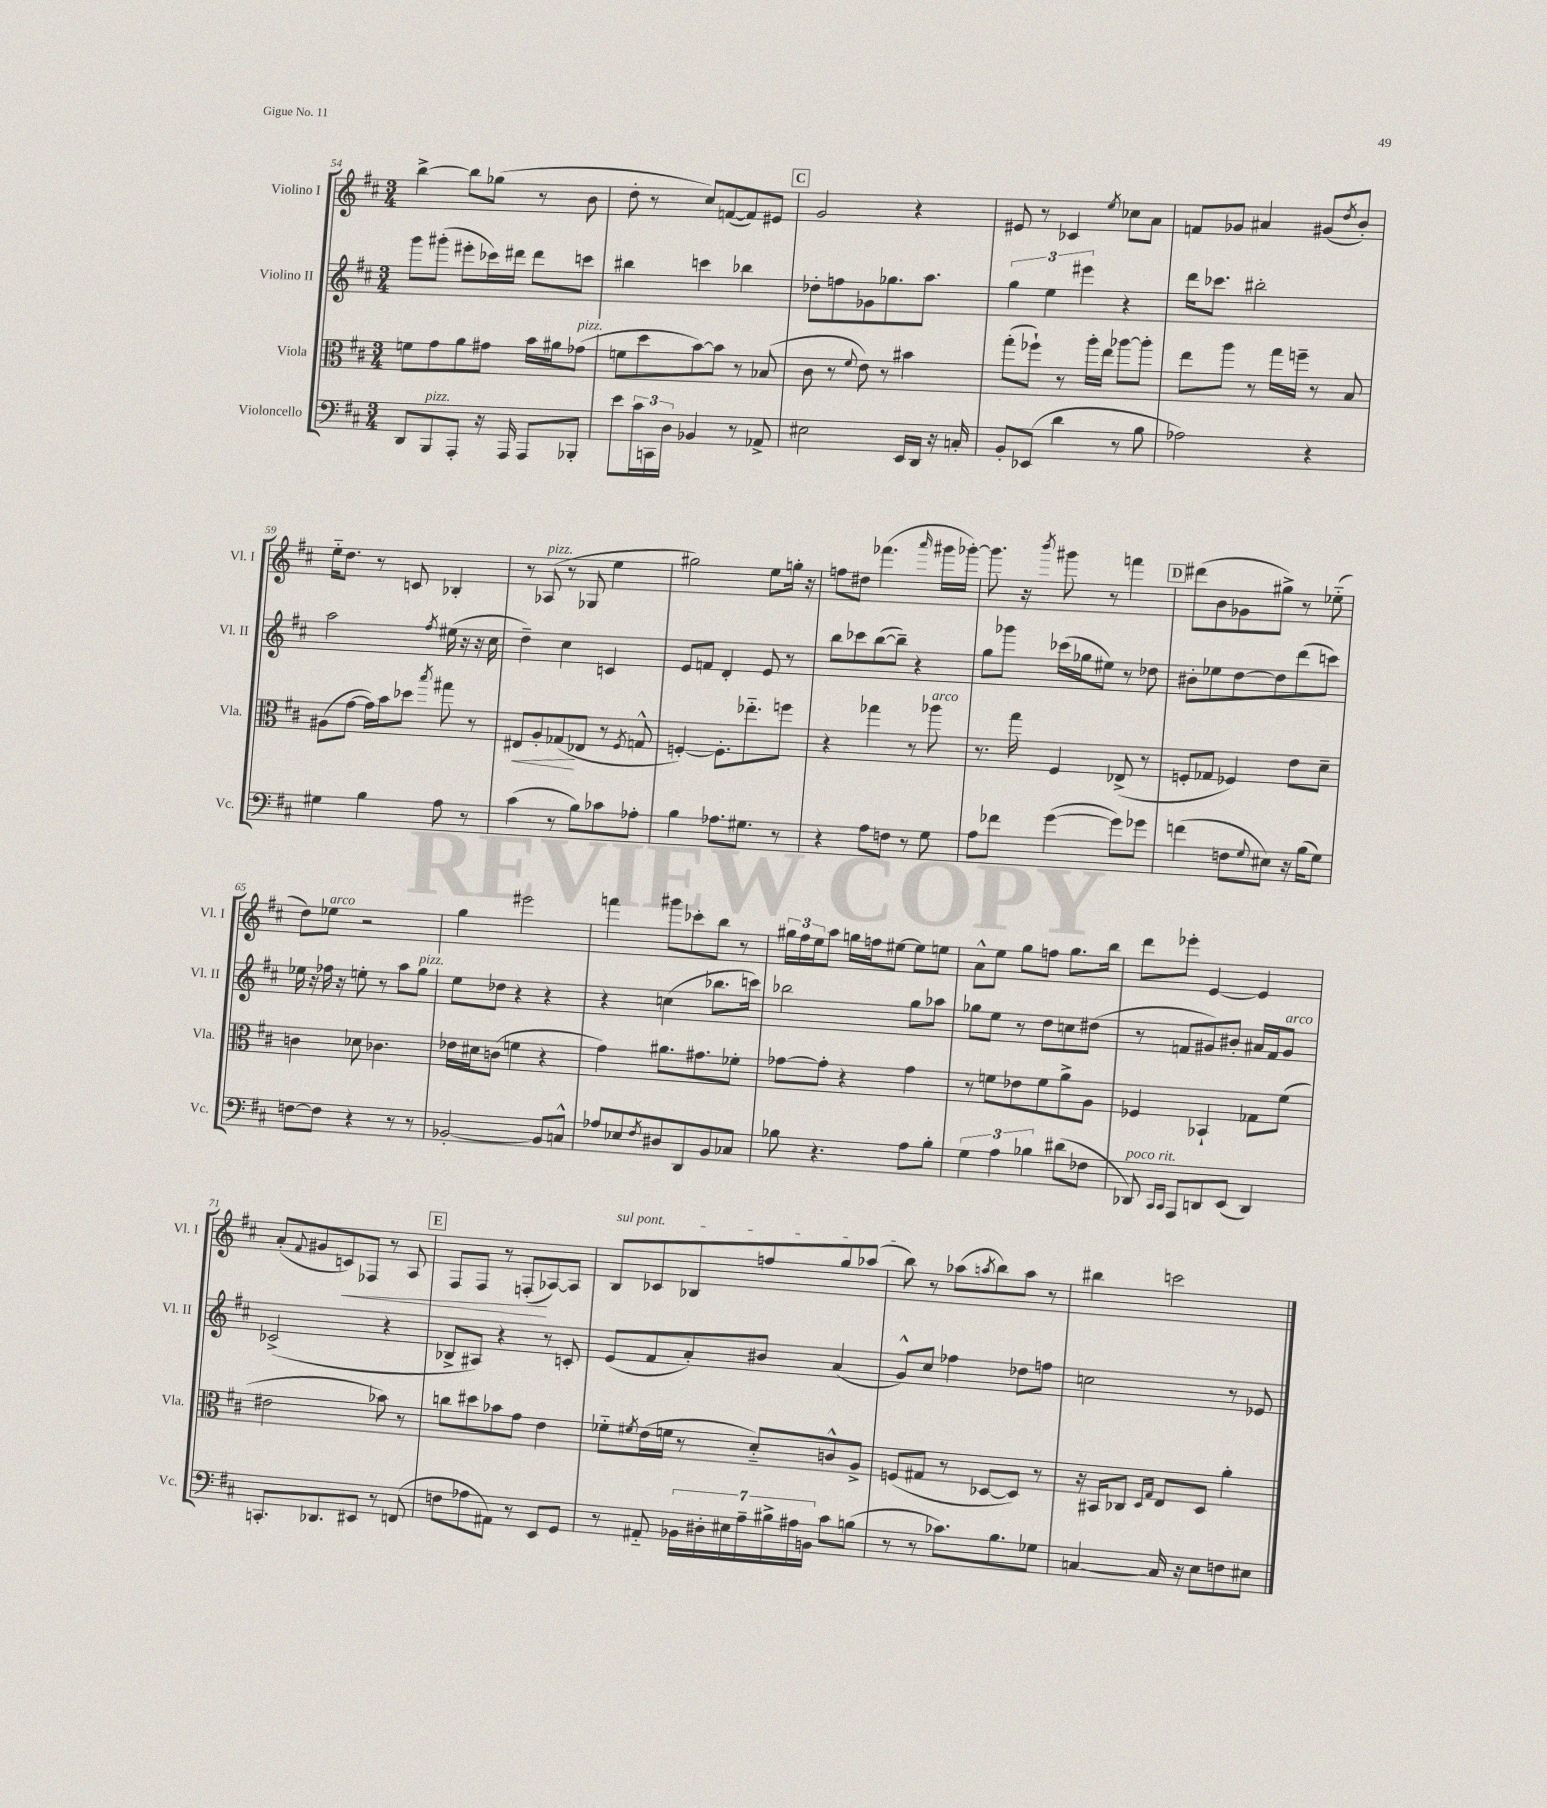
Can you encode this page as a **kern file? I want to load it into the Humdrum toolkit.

**kern	**kern	**dynam	**kern	**kern	**dynam
*part4	*part3	*part3	*part2	*part1	*part1
*staff4	*staff3	*staff3	*staff2	*staff1	*staff1
*I"Violoncello	*I"Viola	*	*I"Violino II	*I"Violino I	*
*I'Vc.	*I'Vla.	*	*I'Vl. II	*I'Vl. I	*
*clefF4	*clefC3	*	*clefG2	*clefG2	*
*k[f#c#]	*k[f#c#]	*	*k[f#c#]	*k[f#c#]	*
*M3/4	*M3/4	*	*M3/4	*M3/4	*
=54	=54	=54	=54	=54	=54
8DD/L	8fn\L	.	8ggg\L	[4bb^\	.
!LO:TX:a:i:t=pizz.	!	!	!	!	!
8BBB/	8g\	.	(8ggg#X'\J	.	.
8AAA'/J	8a\	.	8eee#X'\L	8bb\L]	.
16r	8g#X\J	.	16ccc-X\L)	(8gg-X\J	.
16AAA/	.	.	16ddd#X\JJ	.	.
8AAA/L	16b\LL	.	8ddd#\L	8r	.
.	16a#X\J	.	.	.	.
!	!LO:TX:a:i:t=pizz.	!	!	!	!
8BBB-X'/J	(8g-X\J	.	8cccn\J	8b\	.
=55	=55	=55	=55	=55	=55
8e\L	8fn\L	.	4bb#X\	8dd'\	.
24c#\L	8dd\	.	.	8r	.
24CCn\	.	.	.	.	.
24D\JJ	.	.	.	.	.
4BB-X/	[8b\)	.	4cccn\	8cc#/L)	.
.	8b\J]	.	.	([8fn/	.
8r	8r	.	4bb-X\	8f/])	.
8AA-X^/	(8B-X/	.	.	8e#X/J	.
!!LO:REH:place=s1:t=C
=56	=56	=56	=56	=56	=56
2E#X\	8c#\	.	8dd-X'\L	2g/	.
.	8r	.	8ffn\	.	.
.	8qqf#/	.	.	.	.
.	8e\)	.	8g-X\	.	.
.	8r	.	8.gg-X\	.	.
16EE/LL	4b#X\	.	.	4r	.
16DD/JJ	.	.	8.aa\J	.	.
16r	.	.	.	.	.
16Cn'/	.	.	.	.	.
=57	=57	=57	=57	=57	=57
8BB'/L	(8gg'\L	.	6gg\	8e#X/	.
(8EE-X/J	8ff-X`\J)	.	.	8r	.
.	.	.	6ee\	.	.
4d\	8r	.	.	4c-X/	.
.	.	.	6eee#X\	.	.
.	16aa'\LL	.	.	.	.
.	16ee\JJ	.	.	.	.
.	.	.	.	8qee/	.
8r	[8aa-X\L	.	4r	8cc-X\L	.
8B\	8aa-'\J]	.	.	8a\J	.
=58	=58	=58	=58	=58	=58
2A-X\)	8ee\L	.	16ddd\KL	8fn/L	.
.	.	.	8.ccc-X\J	.	.
.	8aa\J	.	.	8g-X/J	.
.	8r	.	2bb#X'\	4a#X/	.
.	16gg\LL	.	.	.	.
.	16ffn~\JJ	.	.	.	.
4r	8r	.	.	(8g#X/L	.
.	.	.	.	8qdd/	.
.	8B/	.	.	8b'/J)	.
!!LO:LB:g=z
=59	=59	=59	=59	=59	=59
4G#X\	(8A#X\L	.	2aa\	16ee\KL	.
.	.	.	.	8.dd\J	.
.	[8g\J	.	.	.	.
4B\	16g\LL])	.	.	8r	.
.	16b\J	.	.	.	.
.	8dd-X\J	.	.	8cn/	.
.	8qbb/	.	8qff#/	.	.
8A\	8gg#X\	.	(16ee#X\	4B-X'/	.
.	.	.	16r	.	.
8r	8r	.	16r	.	.
.	.	.	16cc#\	.	.
=60	=60	=60	=60	=60	=60
!	!	!LO:HP:b	!	!	!
(4c#\	8E#X/L	<	4dd~\)	8r	.
!	!	!	!	!LO:TX:a:i:t=pizz.	!
.	8A'/	.	.	(8A-X/	.
8r	(8G-X/	.	4cc#\	8r	.
8B\L)	8E-X/J	[	.	8G-X/	.
8c-X\	8r	.	4cn/	4ee\	.
.	8qF#/	.	.	.	.
8A-X'\J	8Gn^^/	.	.	.	.
=61	=61	=61	=61	=61	=61
4B\	[4Fn'/)	.	8e/L	2gg#X\)	.
.	.	.	8fn/J	.	.
8.A-X\L	8.F'\L]	.	4d'/	.	.
8.G#X\J	8.ee-X\	.	.	.	.
.	.	.	8e/	8ee\L	.
8r	8ffn\J	.	8r	16ggn'\Jk	.
.	.	.	.	16r	.
=62	=62	=62	=62	=62	=62
4r	4r	.	8bb\L	8ffn\L	.
.	.	.	8ccc-X\	8dd#X\J	.
8A\L	4gg-X\	.	([8bb\	(4.fff-X\	.
8Fn\J	.	.	8bb~\J])	.	.
8r	8r	.	4r	.	.
.	.	.	.	16qqaaa/	.
!	!LO:TX:a:i:t=arco	!	!	!	!
8G\	8aa-X\	.	.	16ggg#X\LL	.
.	.	.	.	[16ggg-X'\JJ)	.
=63	=63	=63	=63	=63	=63
8A\L	8.r	.	8gg\L	8.ggg-\]	.
8f-X\J	.	.	8ggg-X\J	.	.
.	16gg\	.	.	16r	.
.	.	.	.	8qbbb/	.
([4g\	4F#/	.	(16ccc-X\LL	8ggg#X\	.
.	.	.	16gg-X\J	.	.
.	.	.	8ee#X\J)	8r	.
8g\L])	(8E-X^/	.	8r	4fffn\	.
8g-X\J	8r	.	8dd-X\	.	.
!!LO:REH:place=s1:t=D
=64	=64	=64	=64	=64	=64
(4fn\	8Fn'/L	.	8b#X'\L	(8ddd#X\L	.
.	8G-X/J	.	8ee-X\	8b\	.
8Fn\L	4F-X/)	.	[8dd\	8g-X\	.
8qqG/	.	.	.	.	.
8E#X\J)	.	.	8dd\]	8gg#X^\J)	.
16r	8e\L	.	(8ddd\	8r	.
(16B\KL	.	.	.	.	.
8G\J)	8d~\J	.	8cccn\J)	(8ee-X\	.
!!LO:LB:g=z
=65	=65	=65	=65	=65	=65
[8Fn\L	4cn\	.	16ee-X\	8dd\L)	.
.	.	.	16r	.	.
!	!	!	!	!LO:TX:a:i:t=arco	!
8F\J]	.	.	16ff-X\	8ee-X\J	.
.	.	.	16r	.	.
4r	8d-X\	.	8een'\	2r	.
.	4.c-X\	.	8r	.	.
8r	.	.	8aa\L	.	.
!	!	!	!LO:TX:a:i:t=pizz.	!	!
8r	.	.	8gg\J	.	.
=66	=66	=66	=66	=66	=66
[2BB-X'/	16e-X\LL	.	8ee\L	4gg\	.
.	16d#X\J	.	.	.	.
.	(8cn\J	.	8dd-X\J	.	.
.	4fn\	.	4r	2eee#X\	.
8BB-/L]	4r	.	4r	.	.
8Cn^^/J	.	.	.	.	.
=67	=67	=67	=67	=67	=67
8A-X/L	4g\)	.	4r	4fffn\	.
8E-X/	.	.	.	.	.
8qF#/	.	.	.	.	.
8D#X/	8.a#X\L	.	(4ccn\	8ggg#X\L	.
8DD/	.	.	.	8ccc-X'\	.
.	8.g#X\	.	.	.	.
8BB/	.	.	8.bb-X\L	8bb\J	.
8C-X/J	8f-X'\J	.	.	8r	.
.	.	.	16cccn\Jk)	.	.
=68	=68	=68	=68	=68	=68
8B-X\	[8g-X\L	.	2bb-X\	24gg#X\LL	.
.	.	.	.	24ff#\	.
.	.	.	.	24ee\J	.
4.r	8g-'\J]	.	.	8aa\J	.
.	4r	.	.	16ggn\LL	.
.	.	.	.	16ffn\J	.
.	.	.	.	[8ee#X\J	.
8A\L	4g-\	.	8gg\L	8ee#\L]	.
8B-'\J	.	.	8aa-X\J	8een\J	.
=69	=69	=69	=69	=69	=69
6G\	8r	.	8gg-X\L	8a^^\L	.
.	8fn\L	.	8ee\J	8ee\J	.
6A\	.	.	.	.	.
.	8e-X\	.	8r	8gg\L	.
6B-X\	.	.	.	.	.
.	8f\	.	8dd\L	8ffn\J	.
(8d#X\L	8a^\	.	8ccn\	8.gg\L	.
8F-X\J	8A\J	.	(8dd#X\J	.	.
.	.	.	.	16bb\Jk	.
=70	=70	=70	=70	=70	=70
!LO:TX:a:i:t=poco rit.	!	!	!	!	!
8DD-X/)	4F-X/	.	8r	8ddd\L	.
16qqCC#/LL	.	.	.	.	.
16qqCC#/JJ	.	.	.	.	.
8AAA/L	.	.	8fn/L	8eee-X'\J	.
8DDn/	4BB-X`/	.	8g#X/)	[4e/	.
(8EE/J	.	.	8b#X'/J	.	.
4DD/)	8G-X\L	.	16a#X/LL	4e/]	.
.	.	.	16f/J	.	.
!	!	!	!LO:TX:a:i:t=arco	!	!
.	(8f#\J	.	8g#/J	.	.
!!LO:LB:g=z
=71	=71	=71	=71	=71	=71
8.CCn'/L	2e#X\	.	(2c-X^/	(8a'/L	.
.	.	.	.	8qqf#/	.
.	.	.	.	8g#X/	.
8.DD-X/	.	.	.	.	.
!	!	!	!	!	!LO:HP:b
.	.	.	.	8cn/)	<
8EE#X/J	.	.	.	8F-X/J	.
8r	8b-X\)	.	4r	8r	.
(8FFn/	8r	.	.	8A/	.
!!LO:REH:place=s1:t=E
=72	=72	=72	=72	=72	=72
8Fn\L	8ccn\L	.	8B-X^/L	8F#/L	.
8A-X\	8dd#X\	.	8A#X/J)	8F#/J	.
8AA#X\J)	8b-X\	.	4r	8r	.
8r	8g\J	.	.	(8Fn'/L	.
8EE/L	4e\	.	8r	[8A-X/)	[
8GG/J	.	.	8cn'/	8A-/J]	.
=73	=73	=73	=73	=73	=73
!	!	!	!	!LO:TX:a:i:t=sul pont.	!
8r	8f-X\L	.	(8e/L	8B/L	.
.	8qf#X/	.	.	.	.
8AA#X/	(16e\L	.	8f#/	8c-X/	.
.	16fn\JJ	.	.	.	.
28BB-X\LL	8r	.	8a'/)	8B-X/	.
28D#X'\	.	.	.	.	.
28E#X\	.	.	.	.	.
28A~\	.	.	.	.	.
.	8d/L)	.	8b#X/J	8ffn/	.
28B#X^\	.	.	.	.	.
28A#X\	.	.	.	.	.
28BBn\JJ	.	.	.	.	.
8c#\L	8cn^^/	.	(4a/	8gg/	.
(8Bn\J	8A^/J	.	.	(8aa-X/J	.
=74	=74	=74	=74	=74	=74
8r	(8Fn/L	.	8g^^/L)	8bb\)	.
8r	8G#X/J	.	8cc#/J	8r	.
8.c-X\L)	8r	.	4ff-X\	(8aa-X\L	.
.	.	.	.	8qaan/	.
.	[8D-X/L	.	.	8bb\)	.
8.B\	.	.	.	.	.
.	8D-/J])	.	8dd-X\L	8aa\J	.
8G-X\J	8r	.	8ffn\J	8r	.
=75	=75	=75	=75	=75	=75
[4Cn/	16r	.	2ccn\	4bb#X\	.
.	16BB#X/KL	.	.	.	.
.	8C-X/J	.	.	.	.
.	16qqD/LL	.	.	.	.
.	16qqG/JJ	.	.	.	.
16C/]	8E/L	.	.	2cccn\	.
16r	.	.	.	.	.
8E\L	8D/J	.	.	.	.
8Fn\	4a'\	.	8r	.	.
8E#X\J	.	.	8e-X/	.	.
==	==	==	==	==	==
*-	*-	*-	*-	*-	*-
